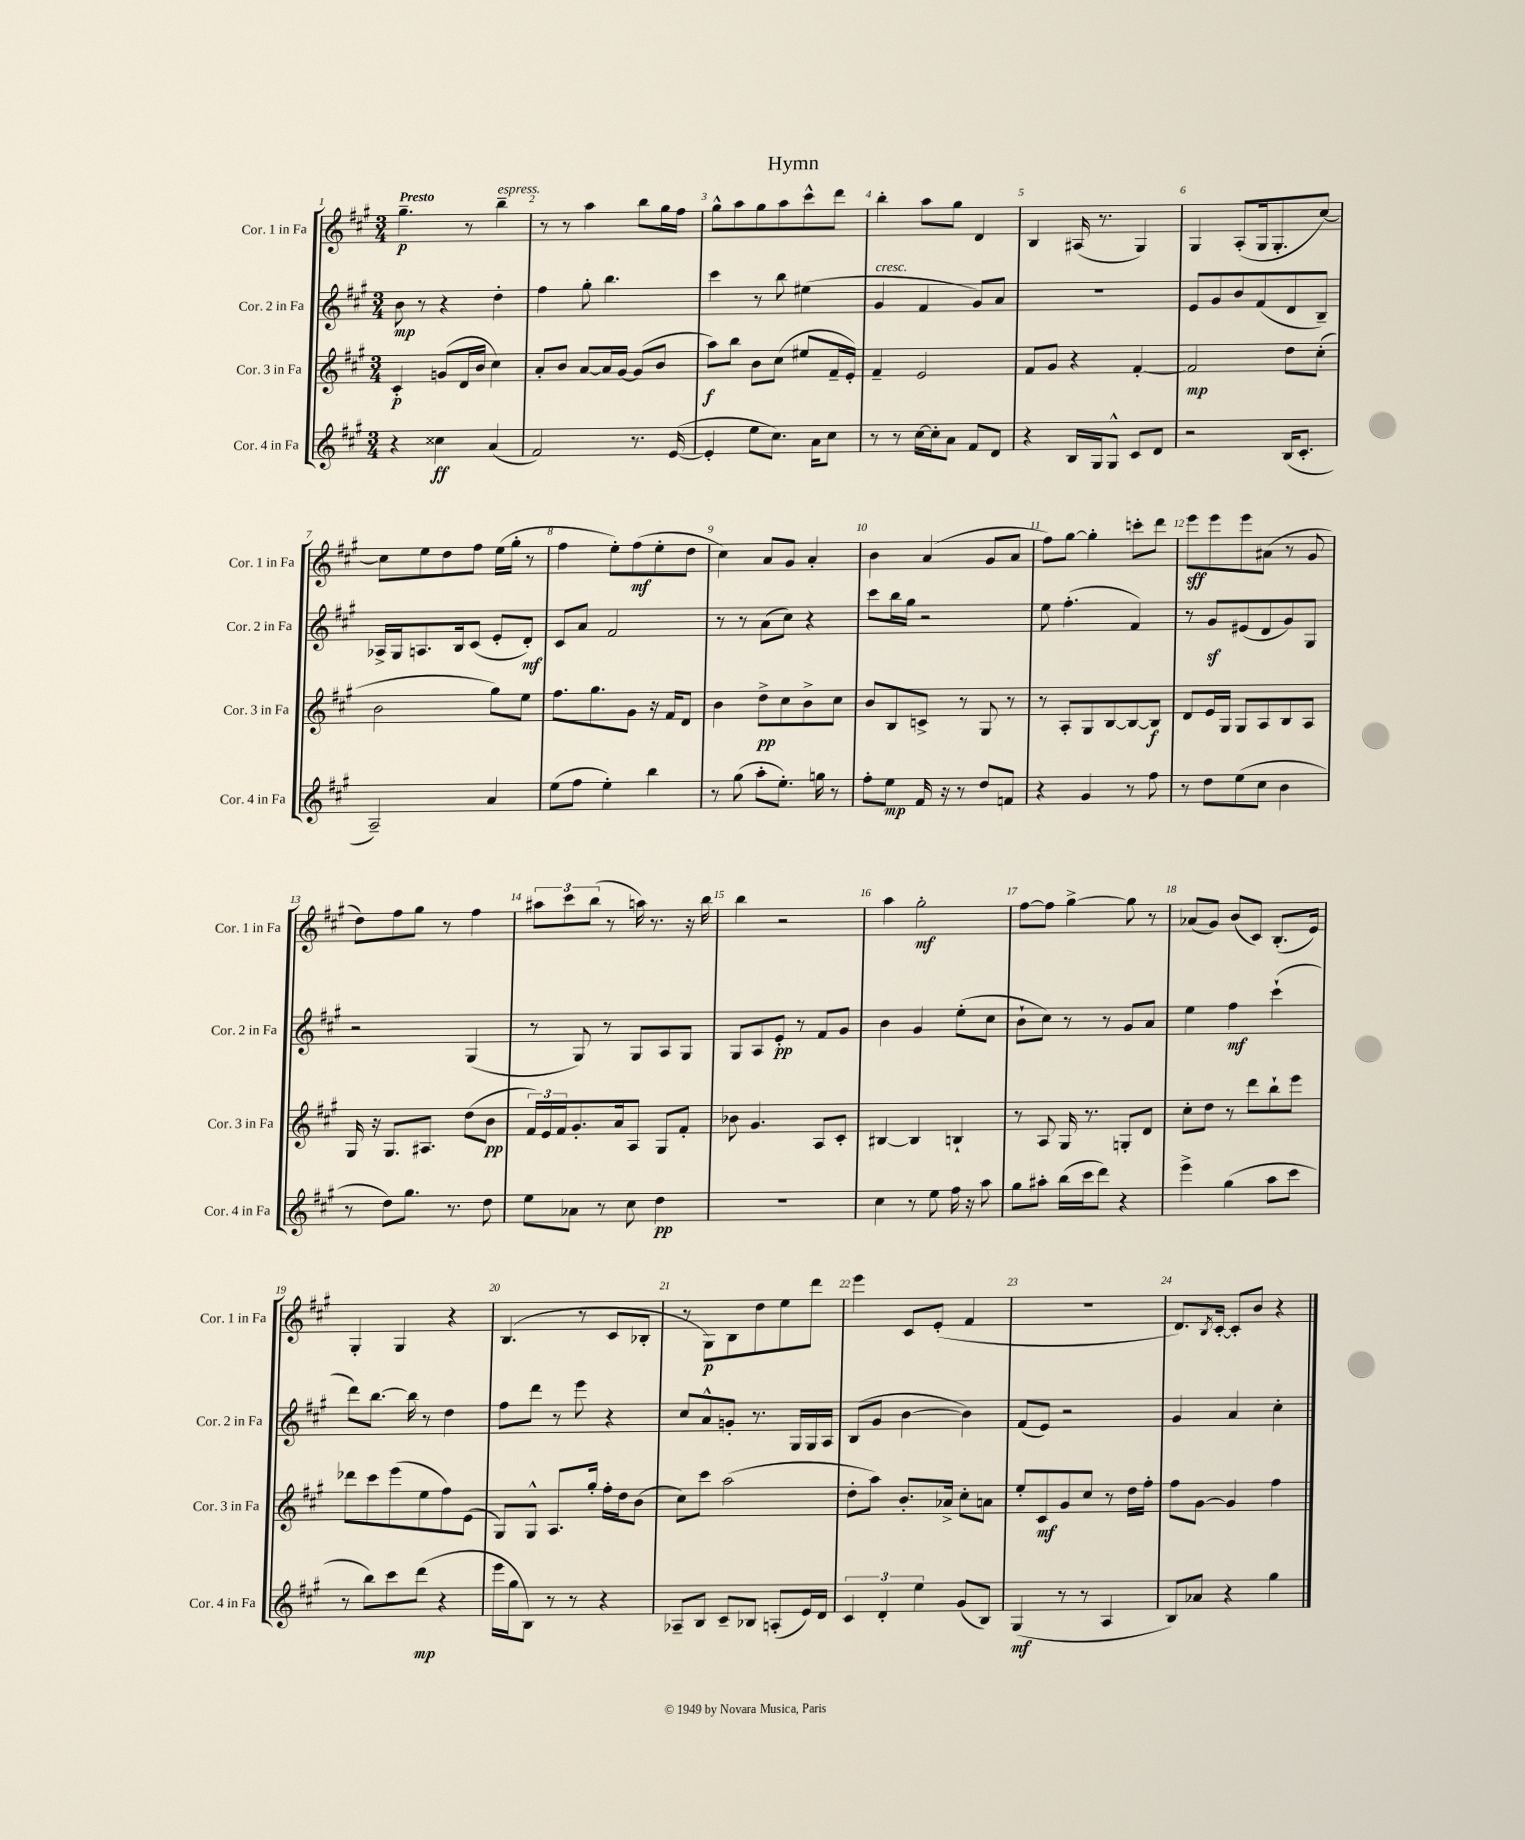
\header { title = "Hymn" }
<<
\new StaffGroup <<
\new Staff = "s0" \with { instrumentName = "Cor. 1 in Fa" shortInstrumentName = "Cor. 1 in Fa" } {
    \clef treble \key a \major \numericTimeSignature \time 3/4 \tempo "Presto"
    gis''4.--\p r8 b''4--^\markup { \italic "espress." } |
    r8 r8 a''4 b''8 gis''16 fis''16 |
    gis''8-^ a''8 gis''8 a''8 cis'''8-^ d'''8 |
    b''4-. a''8 gis''8 d'4 |
    b4 ais16( r8. gis4) |
    gis4 a8-.( gis16 gis8.-. cis''8~) |
    cis''8 e''8 d''8 fis''8 e''16( gis''16-. r8 |
    fis''4 e''8-.) fis''8\mf( e''8-. d''8 |
    cis''4) a'8 gis'8 a'4-. |
    b'4 a'4( gis'8 a'8 |
    fis''8) gis''8~ gis''4-. c'''8-. d'''8 |
    e'''8\sff e'''8 e'''8 ais'8( r8 gis'8 |
    d''8) fis''8 gis''8 r8 fis''4 |
    \tuplet 3/2 { ais''8 cis'''8 b''8( } r8 a''16) r8. r16 b''16 |
    b''4 r2 |
    a''4 gis''2-.\mf |
    fis''8~ fis''8 gis''4~-> gis''8 r8 |
    aes'8( gis'8) b'8( cis'8) b8.-.( e'16) |
    gis4-. gis4 r4 |
    b4.( r8 cis'8 bes8-. |
    r8 gis8\p) b8 d''8 e''8 d'''8 |
    e'''4 cis'8 e'8-.( fis'4 |
    R2. |
    d'8.) \acciaccatura { b8 } cis'16~-. cis'8-. b'8 r4 \bar "|." |
}
\new Staff = "s1" \with { instrumentName = "Cor. 2 in Fa" shortInstrumentName = "Cor. 2 in Fa" } {
    \clef treble \key a \major \numericTimeSignature \time 3/4
    b'8\mp r8 r4 d''4-. |
    fis''4 gis''8-. b''4. |
    cis'''4 r8 b''8 eis''4( |
    gis'4^\markup { \italic "cresc." } fis'4 gis'8) a'8 |
    R2. |
    e'8 gis'8 b'8 fis'8( d'8 b8--) |
    aes16-> gis16 a8. b16 cis'8( e'8-. d'8-.\mf) |
    cis'8 a'8 fis'2 |
    r8 r8 a'8( cis''8) r4 |
    cis'''8 b''16 gis''16 r2 |
    e''8 fis''4.-.( fis'4) |
    r8 gis'8\sf eis'8( d'8 gis'8) gis8 |
    r2 gis4( |
    r8 gis8) r8 gis8 a8 gis8 |
    gis8 a8 e'8-.\pp r8 fis'8 gis'8 |
    b'4 gis'4 e''8-.( cis''8 |
    b'8-! cis''8) r8 r8 gis'8 a'8 |
    e''4 fis''4\mf cis'''4-!( |
    d'''8) b''8.~ b''16 r8 d''4 |
    fis''8 d'''8 r8 e'''8 r4 |
    cis''8 a'8-^ g'8-. r8. gis16 gis16 a16 |
    b8( gis'8 b'4~ b'4) |
    fis'8( e'8) r2 |
    gis'4 a'4 cis''4-. \bar "|." |
}
\new Staff = "s2" \with { instrumentName = "Cor. 3 in Fa" shortInstrumentName = "Cor. 3 in Fa" } {
    \clef treble \key a \major \numericTimeSignature \time 3/4
    cis'4-.\p g'8( d'16 b'16 cis''4) |
    a'8-. b'8 a'8~ a'16 gis'16~ gis'8( b'8 |
    a''8\f) b''8 b'8 cis''8( eis''8 fis'16-- e'16-.) |
    fis'4-- e'2 |
    fis'8 gis'8 r4 fis'4~-. |
    fis'2\mp d''8 cis''8-.( |
    b'2 gis''8) e''8 |
    fis''8. gis''8. gis'8 r16 fis'16 d'8 |
    b'4 d''8->\pp cis''8 b'8-> cis''8 |
    b'8 b8 c'8-> r8 gis8 r8 |
    r8 a8-. gis8 b8~ b8~ b8\f |
    d'8 e'16 gis16 gis8 a8 b8 a8 |
    gis16 r16 gis8. ais8. d''8( b'8\pp |
    \tuplet 3/2 { fis'16) e'16 fis'16 } gis'8.-. a'16 a8 gis8 fis'8-. |
    bes'8 gis'4. a8 cis'8-. |
    bis4~ bis4 b4-! |
    r8 a8 gis16 r8. g8-. d'8 |
    cis''8-. d''8 r8 d'''8 b''8-! e'''8 |
    des'''8 cis'''8 e'''8( e''8 fis''8) e'8( |
    gis8) gis8-^ a8. gis''16-. fis''16-. d''16 b'8( |
    cis''8) cis'''8 a''2( |
    d''8-. a''8) b'8.-. aes'16-> cis''8-. a'8 |
    e''8-. cis'8\mf gis'8 cis''8 r8 d''16 fis''16-. |
    fis''8 gis'8~ gis'4 fis''4 \bar "|." |
}
\new Staff = "s3" \with { instrumentName = "Cor. 4 in Fa" shortInstrumentName = "Cor. 4 in Fa" } {
    \clef treble \key a \major \numericTimeSignature \time 3/4
    r4 cisis''4\ff a'4( |
    fis'2) r8. e'16~( |
    e'4-. e''8 cis''8.) a'16 cis''8 |
    r8 r8 cis''16~ cis''16-. a'8 fis'8 d'8 |
    r4 b16 gis16 gis8-^ cis'8 d'8 |
    r2 b16( cis'8.-. |
    a2--) a'4 |
    e''8( fis''8 e''4-.) b''4 |
    r8 gis''8( a''8-. e''8.-.) g''16 r8 |
    fis''8-. e''8\mp fis'16 r16 r8 d''8 f'8 |
    r4 gis'4 r8 fis''8 |
    r8 d''8 e''8( cis''8 b'4 |
    r8 d''8) gis''8. r8. d''8 |
    e''8 aes'8 r8 cis''8 d''4\pp |
    R2. |
    cis''4 r8 e''8 fis''16 r16 a''8 |
    gis''8 ais''8-. b''16( cis'''16 d'''8) r4 |
    e'''4-> gis''4( a''8 cis'''8 |
    r8 b''8) cis'''8 d'''8\mp( r4 |
    e'''16 gis''16 b8) r8 r8 r4 |
    aes8-- b8 cis'8-- bes8 a8-.( e'16) d'16 |
    \tuplet 3/2 { cis'4 d'4-. e''4 } gis'8( b8) |
    gis4\mf( r8 r8 a4 |
    b8) aes'8 r4 gis''4 \bar "|." |
}
>>
>>
\layout { \context { \Score \override BarNumber.break-visibility = ##(#f #t #t) barNumberVisibility = #all-bar-numbers-visible } }
